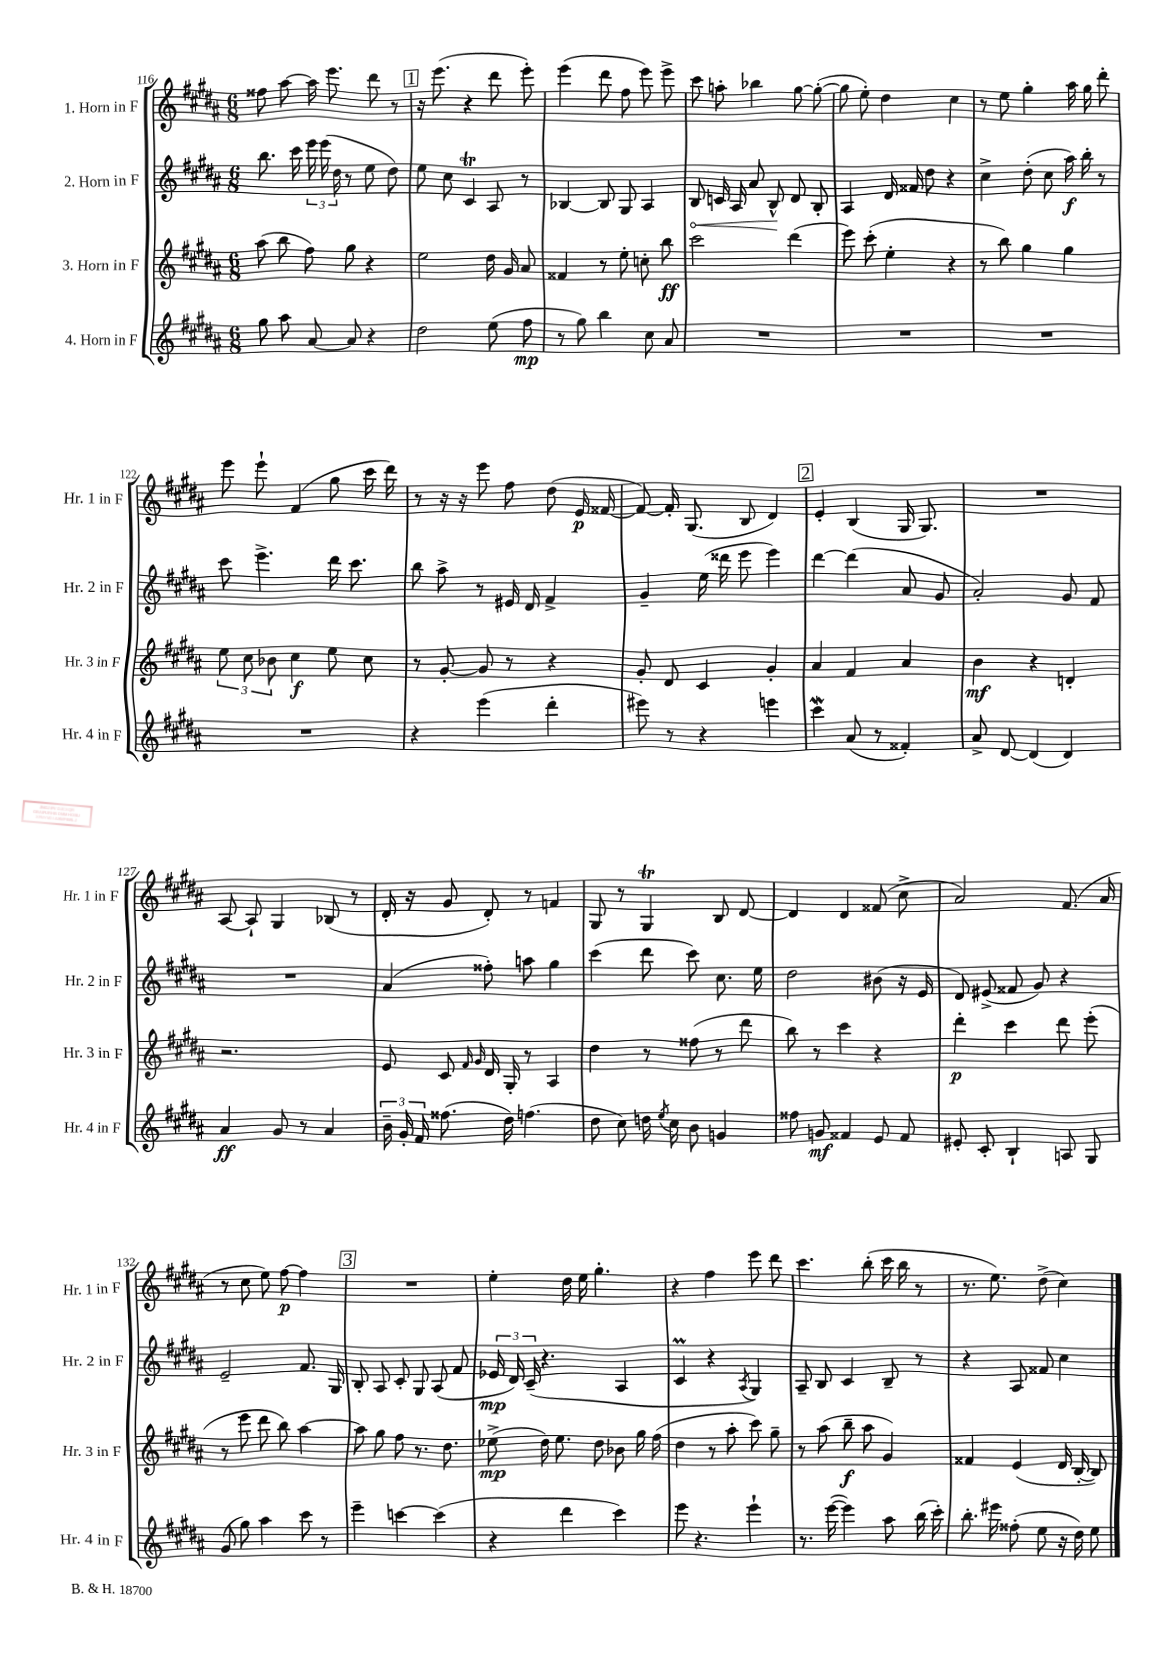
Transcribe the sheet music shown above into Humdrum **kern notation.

**kern	**kern	**kern	**kern
*staff4	*staff3	*staff2	*staff1
*clefG2	*clefG2	*clefG2	*clefG2
*k[f#c#g#d#a#]	*k[f#c#g#d#a#]	*k[f#c#g#d#a#]	*k[f#c#g#d#a#]
*M6/8	*M6/8	*M6/8	*M6/8
8gg#\	(8aa#\	8.bb\	8ff##\
8aa#\	8bb\	.	[8aa#\
.	.	16ccc#\	.
[8a#/	8ff#\)	24eee\	16aa#\]
.	.	(24eee\	.
.	.	.	8.eee\
.	.	24dd#\	.
8a#/]	8gg#\	8r	.
4r	4r	8ee\	8ddd#\
.	.	8dd#\)	8r
=	=	=	=
2dd#\	2ee\	8ee\	16r
.	.	.	(8.eee\
.	.	8cc#\	.
.	.	4c#/	4r
(8ee\	16dd#\	8A#/	8ddd#\
.	16g#/	.	.
8ff#\	8a#/	8r	8eee'\)
=	=	=	=
8r	4f##/	[4B-/	(4eee\
8gg#\)	.	.	.
4bb\	8r	8B-/]	8ddd#\
.	8ee'\	8G#/	8ff#\
8cc#\	8cc'\	4A#/	8eee\)
8a#/	8bb\	.	8eee^\
=	=	=	=
2.r	2ccc#\	8B/	8ccc#\
.	.	16c/	8aa'\
.	.	16A#/	.
.	.	8a#/	4bb-\
.	.	8B^^/	.
.	(4ddd#\	8d#/	[8gg#\
.	.	8B'/	(8gg#'\_
=	=	=	=
2.r	8eee\)	4A#/	8gg#\]
.	(8ccc#'\	.	8ee'\)
.	4ee'\	16d#/	4dd#\
.	.	16f##/	.
.	.	8dd#\	.
.	4r	4r	4cc#\
=	=	=	=
2.r	8r	4cc#^\	8r
.	8bb\)	.	8ee\
.	4gg#\	(8dd#'\	4gg#'\
.	.	8cc#\	.
.	4gg#\	16aa#\)	16aa#\
.	.	16bb'\	16gg#\
.	.	8r	8ddd#'\
=	=	=	=
2.r	12ee\	8ccc#\	8eee\
.	12cc#\	.	.
.	.	4.eee^\	8eee`\
.	12b-\	.	.
.	4cc#\	.	(4f#/
.	8ee\	16ddd#\	8gg#\
.	.	8.ccc#\	.
.	8cc#\	.	16ccc#\
.	.	.	16ddd#\)
=	=	=	=
4r	8r	8bb\	8r
.	[8g#'/	8aa#^\	16r
.	.	.	16r
(4eee\	8g#/]	8r	8eee\
.	8r	16e#/	8ff#\
.	.	16d#/	.
4ddd#'\	4r	4f#^/	(8dd#\
.	.	.	16e/
.	.	.	[16f##/
=	=	=	=
8eee#\)	8g#'/	4g#~/	8f##/_)
8r	8d#/	.	16f##'/]
.	.	.	(8.G#/
4r	4c#/	(16ee\	.
.	.	16ddd##\	.
.	.	8eee\	8B/
4eee\	4g#'/	4eee\)	4d#/)
=	=	=	=
4ccc#\	4a#/	[4ddd#\	4e'/
(8a#/	4f#/	(4ddd#\]	(4B/
8r	.	.	.
4f##'/)	4a#/	8a#/	16G#/
.	.	.	8.G#/)
.	.	8g#/	.
=	=	=	=
8a#^/	4b\	2a#'/)	2.r
[8d#/	.	.	.
(4d#/]	4r	.	.
4d#/)	4d'/	8g#/	.
.	.	8f#/	.
=	=	=	=
4a#/	2.r	2.r	[8A#/
.	.	.	8A#`/]
8g#/	.	.	4G#/
8r	.	.	.
4a#/	.	.	(8B-/
.	.	.	8r
=	=	=	=
24b~\	8e/	(4a#/	16d#'/
24g#'/	.	.	.
.	.	.	16r
24f#/	.	.	.
(8.ff##\	8c#/	.	8g#/
.	16qqf#/	.	.
.	16qqg#/	.	.
.	16d#/	8ff##'\)	8d#'/)
16dd#\)	16G#'/	.	.
(4.ff\	8r	8aa\	8r
.	4A#/	4gg#\	4f/
=	=	=	=
8dd#\	4dd#\	(4ccc#\	8G#/
8cc#\)	.	.	8r
16dd\	8r	8ddd#\	4G#/
8qee/	.	.	.
16cc#\	.	.	.
8b\	(8ff##\	8ccc#\)	.
4g/	8r	8.cc#\	8B/
.	8ddd#\	.	[8d#/
.	.	16ee\	.
=	=	=	=
8ff##\	8bb\)	2dd#\	4d#/]
8g/	8r	.	.
4f##/	4ccc#\	.	4d#/
8e/	4r	(8b#\	(8f##/
8f##/	.	16r	8cc#^\
.	.	16e/	.
=	=	=	=
8e#'/	4ddd#'\	8d#/)	2a#/)
8c#'/	.	(8e#^/	.
4B`/	4ccc#\	8f##/	.
.	.	8g#/)	.
8A/	8ddd#\	4r	(8.f#/
8G#/	(8eee'\	.	.
.	.	.	16a#/
=	=	=	=
(8g#/	8r	2e~/	8r
8gg#\)	8eee\	.	8cc#\
4aa#\	8ddd#\	.	8ee\)
.	8bb\)	.	[8ff#\
8ccc#\	[4aa#\	8.f#/	4ff#\]
8r	.	.	.
.	.	16G#/	.
=	=	=	=
4eee~\	8aa#\]	8B'/	2.r
.	8gg#\	8A#/	.
[4ccc\	8ff#\	8c#'/	.
.	8.r	8G#/	.
(4ccc\]	.	(8A#/	.
.	8.dd#\	.	.
.	.	8f#/	.
=	=	=	=
4r	(8ee-^\	24e-/	4ee'\
.	.	24d#/)	.
.	.	(24c#~/	.
.	16dd#\)	4.r	.
.	8.ee-\	.	.
4ddd#\	.	.	16dd#\
.	.	.	16ee\
.	8dd#\	.	4.gg#'\
4ccc#\)	8b-\	4A#/	.
.	16gg#\	.	.
.	(16ff#\	.	.
=	=	=	=
8eee\	4dd#\	4c#/	4r
4.r	.	.	.
.	8r	4r	4ff#\
.	8aa#'\	.	.
.	.	8qA#/	.
4eee`\	8ccc#\)	4G#/)	8eee\
.	8gg#~\	.	8ddd#\
=	=	=	=
8.r	8r	8A#~/	4.ccc#\
.	(8aa#\	8B/	.
([16eee\	.	.	.
4eee\])	8bb~\	4c#/	.
.	8aa#\	.	(8bb'\
8aa#\	4g#/)	8B~/	16ccc#\
.	.	.	16bb\
(16bb\	.	8r	8r
16ccc#'\)	.	.	.
=	=	=	=
8.bb'\	4f##/	4r	8.r
16eee#\	.	.	8.ee\)
(8ff##'\	(4e/	8A#/	.
8ee\	.	8f##/	(8dd#^\
16r	16d#/	4cc#\	4cc#\)
16dd#\)	[16B'/	.	.
8ee\	8B/])	.	.
==	==	==	==
*-	*-	*-	*-
